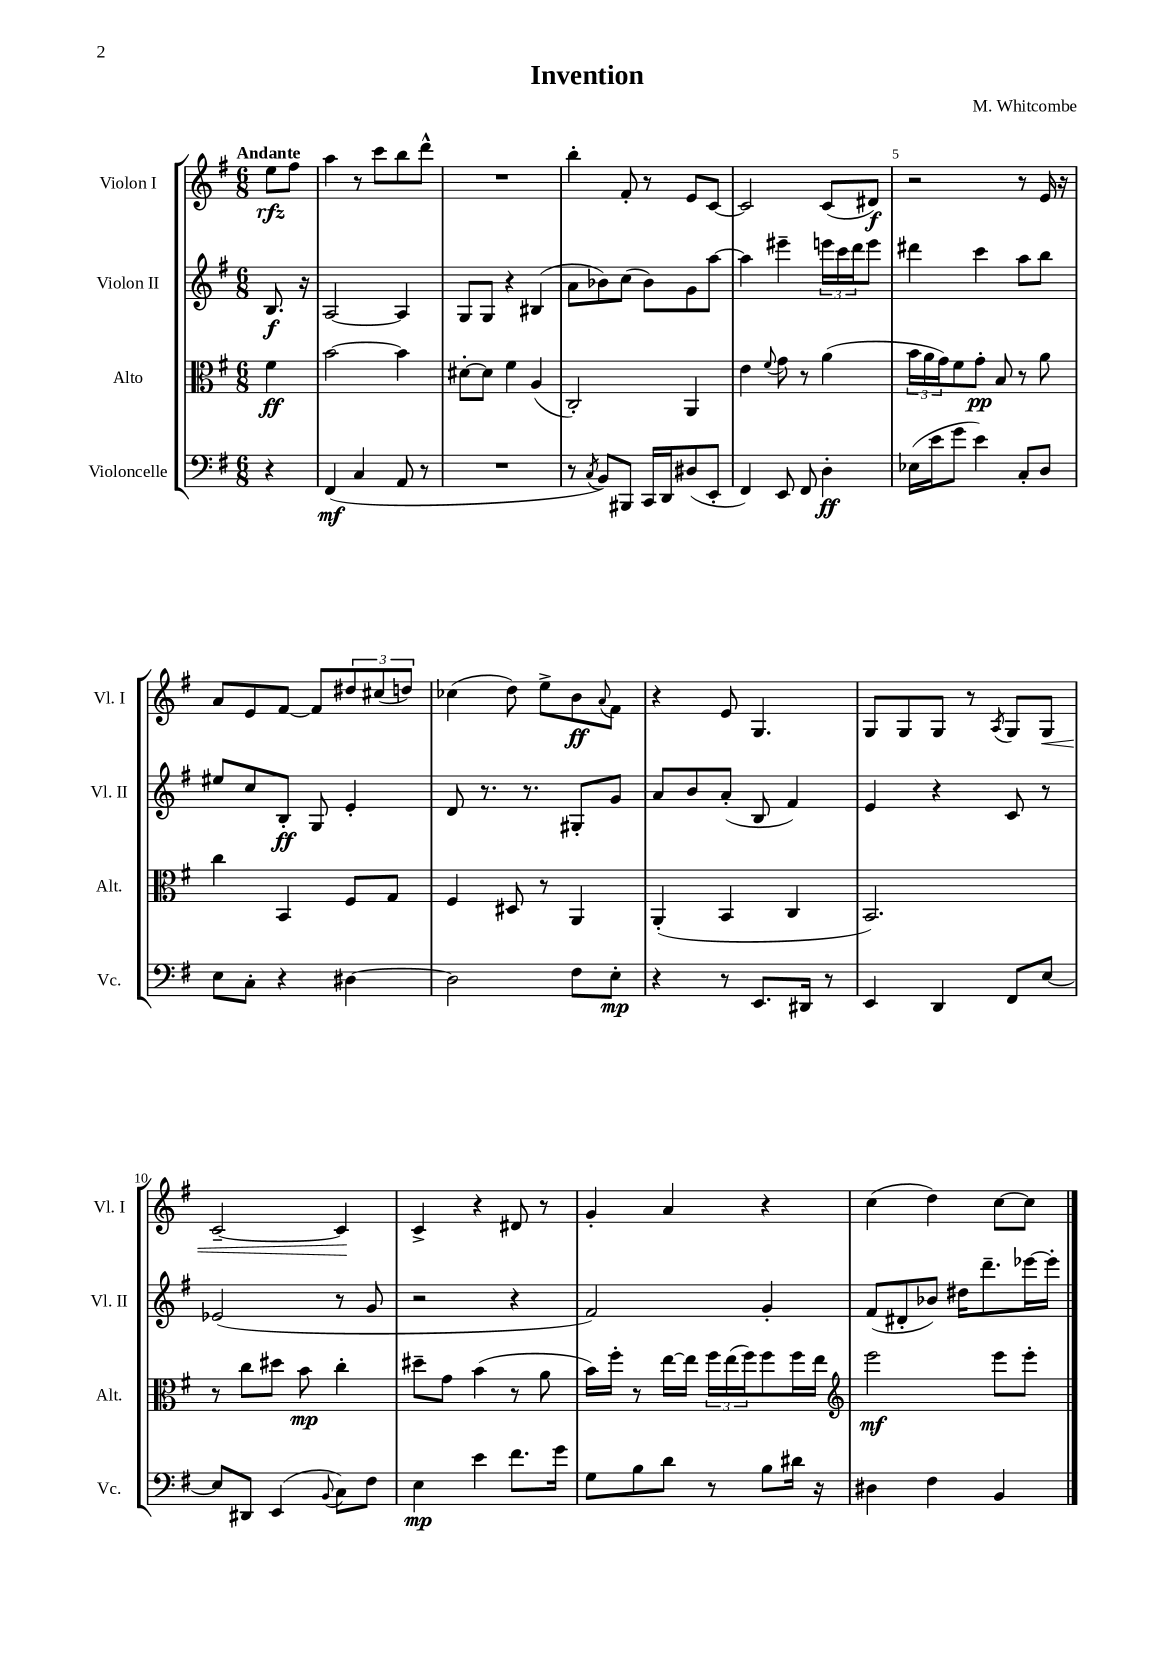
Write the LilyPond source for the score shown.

\header { title = "Invention" composer = "M. Whitcombe" }
<<
\new StaffGroup <<
\new Staff = "s0" \with { instrumentName = "Violon I" shortInstrumentName = "Vl. I" } {
    \clef treble \key g \major \numericTimeSignature \time 6/8 \partial 4 \tempo "Andante"
    e''8\rfz fis''8 |
    a''4 r8 c'''8 b''8 d'''8-^ |
    R2. |
    b''4-. fis'8-. r8 e'8 c'8~ |
    c'2 c'8( dis'8\f) |
    r2 r8 e'16 r16 |
    a'8 e'8 fis'8~ fis'8 \tuplet 3/2 { dis''8 cis''8( d''8) } |
    ces''4( d''8) e''8-> b'8\ff \appoggiatura { a'8 } fis'8 |
    r4 e'8 g4. |
    g8 g8 g8 r8 \acciaccatura { a8 } g8 g8\< |
    c'2~-- c'4\! |
    c'4-> r4 dis'8 r8 |
    g'4-. a'4 r4 |
    c''4( d''4) c''8~ c''8 \bar "|." |
}
\new Staff = "s1" \with { instrumentName = "Violon II" shortInstrumentName = "Vl. II" } {
    \clef treble \key g \major \numericTimeSignature \time 6/8 \partial 4
    b8.\f r16 |
    a2~ a4 |
    g8 g8 r4 bis4( |
    a'8 bes'8) c''8( bes'8) g'8 a''8~ |
    a''4 eis'''4-- \tuplet 3/2 { e'''16 c'''16 d'''16 } e'''8 |
    dis'''4 c'''4 a''8 b''8 |
    eis''8 c''8 b8-.\ff g8 e'4-. |
    d'8 r8. r8. gis8-. g'8 |
    a'8 b'8 a'8-.( b8 fis'4) |
    e'4 r4 c'8 r8 |
    ees'2( r8 g'8 |
    r2 r4 |
    fis'2) g'4-. |
    fis'8( dis'8-. bes'8) dis''16 d'''8.-- ees'''16~ ees'''16-. \bar "|." |
}
\new Staff = "s2" \with { instrumentName = "Alto" shortInstrumentName = "Alt." } {
    \clef alto \key g \major \numericTimeSignature \time 6/8 \partial 4
    fis'4\ff |
    b'2~ b'4 |
    dis'8~-. dis'8 fis'4 a4( |
    c2-.) a,4 |
    e'4 \appoggiatura { fis'8 } g'8 r8 a'4( |
    \tuplet 3/2 { b'16 a'16 g'16) } fis'8 g'8-.\pp b8 r8 a'8 |
    c''4 b,4 fis8 g8 |
    fis4 dis8 r8 a,4 |
    a,4-.( b,4 c4 |
    b,2.) |
    r8 c''8 dis''8 b'8\mp c''4-. |
    dis''8-- g'8 b'4( r8 a'8 |
    b'16) fis''16-. r8 e''16~ e''16 \tuplet 3/2 { fis''16 e''16( fis''16) } fis''8 fis''16 e''16 |
    \clef treble e'''2\mf e'''8 e'''8-. \bar "|." |
}
\new Staff = "s3" \with { instrumentName = "Violoncelle" shortInstrumentName = "Vc." } {
    \clef bass \key g \major \numericTimeSignature \time 6/8 \partial 4
    r4 |
    fis,4\mf( c4 a,8 r8 |
    R2. |
    r8 \acciaccatura { c8 } b,8) bis,,8 c,16 d,16 dis8( e,8-. |
    fis,4) e,8 fis,8 d4-.\ff |
    ees16( e'16 g'8 e'4) c8-. d8 |
    e8 c8-. r4 dis4~ |
    dis2 fis8 e8-.\mp |
    r4 r8 e,8. dis,16 r8 |
    e,4 d,4 fis,8 e8~ |
    e8 dis,8 e,4( \appoggiatura { b,8 } c8) fis8 |
    e4\mp e'4 fis'8. g'16 |
    g8 b8 d'8 r8 b8 dis'16 r16 |
    dis4 fis4 b,4 \bar "|." |
}
>>
>>
\layout { \context { \Score \override BarNumber.break-visibility = ##(#f #t #t) barNumberVisibility = #(every-nth-bar-number-visible 5) } }
